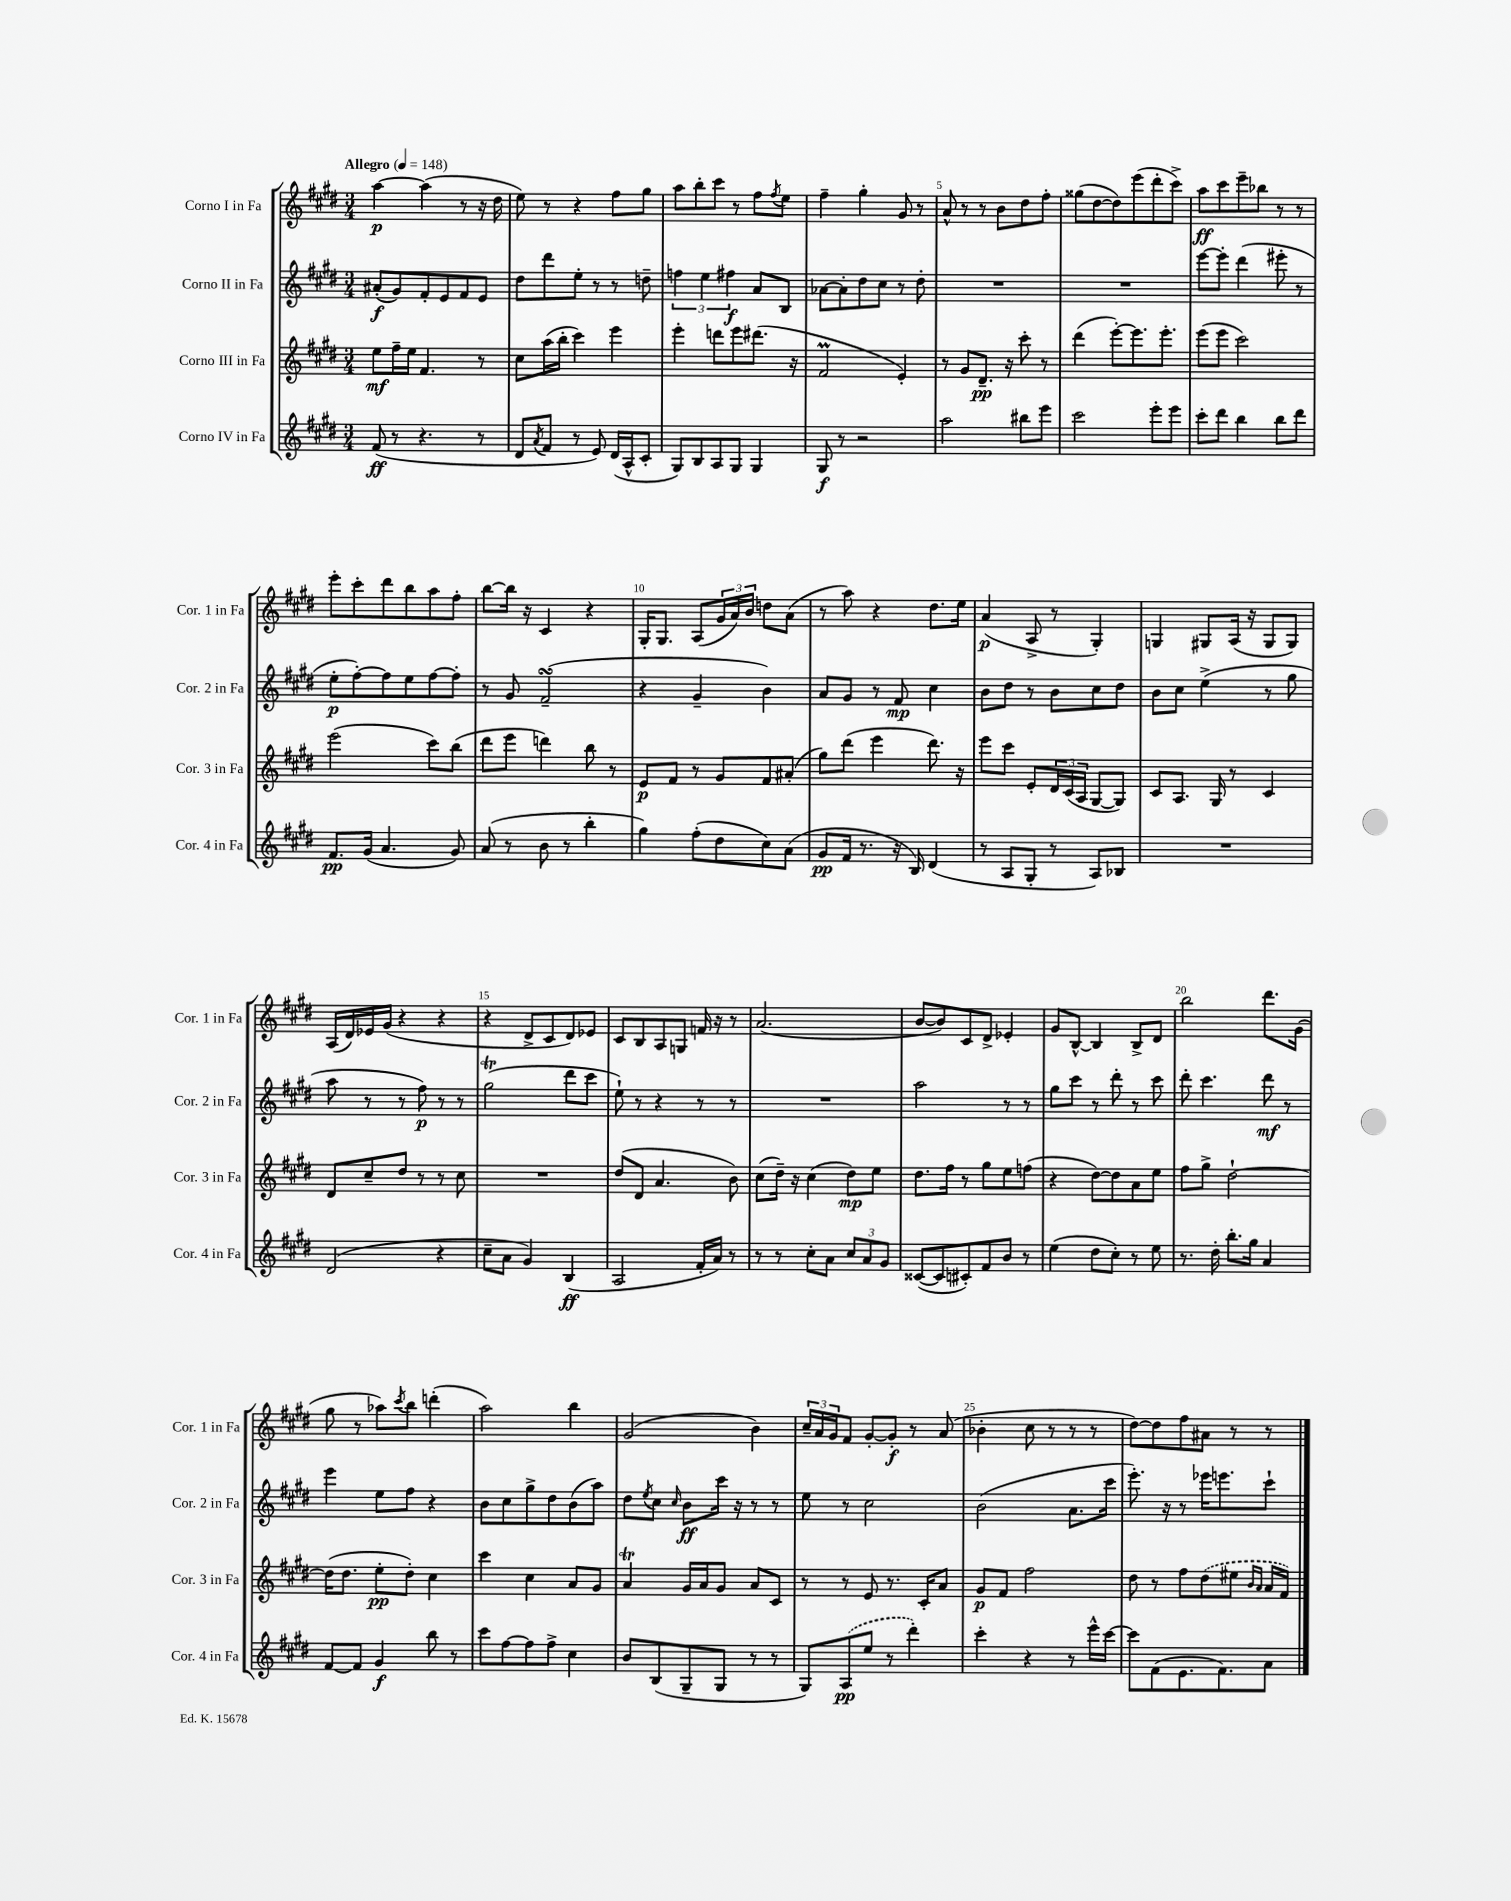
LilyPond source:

<<
\new StaffGroup <<
\new Staff = "s0" \with { instrumentName = "Corno I in Fa" shortInstrumentName = "Cor. 1 in Fa" } {
    \clef treble \key e \major \numericTimeSignature \time 3/4 \tempo "Allegro" 4 = 148
    a''4~\p a''4( r8 r16 dis''16 |
    e''8) r8 r4 fis''8 gis''8 |
    a''8 b''8-. cis'''8 r8 fis''8 \acciaccatura { fis''8 } e''8 |
    fis''4-- gis''4-. gis'8 r8 |
    a'8-^ r8 r8 b'8 dis''8 fis''8-. |
    gisis''8( dis''8~ dis''8) e'''8( dis'''8-. cis'''8->) |
    a''8\ff cis'''8 e'''8-- bes''8 r8 r8 |
    e'''8-. cis'''8-. dis'''8 b''8 a''8 fis''8-. |
    b''8~ b''16 r16 cis'4 r4 |
    gis16-. gis8. a8( \tuplet 3/2 { gis'16 a'16) b'16 } d''8 a'8( |
    r8 a''8) r4 dis''8. e''16 |
    a'4\p( a8-> r8 gis4-.) |
    g4 gis8 a16( r16 gis8 gis8) |
    a16( dis'16) ees'16 gis'16( r4 r4 |
    r4 dis'8-> cis'8 dis'8) ees'8 |
    cis'8 b8 a8 g8 f'16 r16 r8 |
    a'2.( |
    b'8~ b'8) cis'8 dis'8-> ees'4-. |
    gis'8 b8~-^ b4 b8-> dis'8 |
    b''2 dis'''8. gis'16( |
    gis''8 r8 aes''8) \acciaccatura { cis'''8 } b''8 d'''4-.( |
    a''2) b''4 |
    gis'2( b'4) |
    \tuplet 3/2 { cis''16-- a'16 gis'16 } fis'8 gis'8~-. gis'8-.\f r8 a'8( |
    bes'4-. cis''8 r8 r8 r8 |
    dis''8~) dis''8 fis''8 ais'8 r8 r8 \bar "|." |
}
\new Staff = "s1" \with { instrumentName = "Corno II in Fa" shortInstrumentName = "Cor. 2 in Fa" } {
    \clef treble \key e \major \numericTimeSignature \time 3/4
    ais'8-.\f( gis'8) fis'8-. e'8 fis'8 e'8 |
    dis''8 dis'''8 e''8-. r8 r8 d''8-- |
    \tuplet 3/2 { f''4 e''4 fis''4\f } a'8 b8 |
    aes'8~ aes'8-. dis''8 cis''8 r8 dis''8-. |
    R2. |
    R2. |
    e'''8~ e'''8-. dis'''4( eis'''8-. r8 |
    e''8-.\p fis''8~-.) fis''8 e''8 fis''8~ fis''8-. |
    r8 gis'8 fis'2--\turn( |
    r4 gis'4-- b'4) |
    a'8 gis'8 r8 fis'8\mp cis''4 |
    b'8 dis''8 r8 b'8 cis''8 dis''8 |
    b'8 cis''8 e''4->( r8 gis''8 |
    a''8 r8 r8 fis''8\p) r8 r8 |
    gis''2\trill( dis'''8 cis'''8 |
    e''8-!) r8 r4 r8 r8 |
    R2. |
    a''2 r8 r8 |
    gis''8 cis'''8 r8 dis'''8-. r8 cis'''8 |
    dis'''8-. cis'''4. dis'''8\mf r8 |
    e'''4 e''8 fis''8 r4 |
    b'8 cis''8 gis''8-> dis''8 b'8( a''8) |
    dis''8 \acciaccatura { e''8 } cis''8 \grace { cis''16 } b'8\ff cis'''16 r16 r8 r8 |
    e''8 r8 cis''2 |
    b'2( a'8. cis'''16 |
    e'''8.-.) r16 r8 ees'''16 e'''8. cis'''8-! \bar "|." |
}
\new Staff = "s2" \with { instrumentName = "Corno III in Fa" shortInstrumentName = "Cor. 3 in Fa" } {
    \clef treble \key e \major \numericTimeSignature \time 3/4
    e''8\mf fis''16-- e''16 fis'4. r8 |
    cis''8 a''16( b''16-. cis'''4) e'''4 |
    e'''4-. d'''8 e'''8 dis'''8.( r16 |
    fis'2\prall e'4-.) |
    r8 gis'8 dis'8.--\pp r16 cis'''8-. r8 |
    dis'''4( e'''8~-.) e'''8. e'''8.-. |
    e'''8( e'''8 cis'''2) |
    e'''2( cis'''8) b''8( |
    dis'''8 e'''8 d'''4) b''8 r8 |
    e'8\p fis'8 r8 gis'8 fis'8 ais'8-.( |
    gis''8) dis'''8( e'''4 dis'''8.) r16 |
    e'''8 cis'''8 e'8-. \tuplet 3/2 { dis'16 cis'16( a16 } gis8~ gis8) |
    cis'8 a8. gis16 r8 cis'4 |
    dis'8 cis''8-- dis''8 r8 r8 cis''8 |
    R2. |
    dis''8( dis'8 a'4. b'8) |
    cis''8( dis''16--) r16 cis''4( dis''8\mp) e''8 |
    dis''8. fis''16 r8 gis''8 e''8 f''8( |
    r4 dis''8~) dis''8 a'8 e''8 |
    fis''8 gis''8-> dis''2~-! |
    dis''16( dis''8. e''8-.\pp dis''8-.) cis''4 |
    cis'''4 cis''4 a'8 gis'8 |
    a'4\trill gis'16 a'16 gis'8 a'8 cis'8 |
    r8 r8 e'8 r8. cis'16-. a'8 |
    gis'8\p fis'8 fis''2 |
    dis''8 r8 fis''8 \once \slurDashed dis''8( eis''8 \grace { b'16 a'16 } a'16 fis'16) \bar "|." |
}
\new Staff = "s3" \with { instrumentName = "Corno IV in Fa" shortInstrumentName = "Cor. 4 in Fa" } {
    \clef treble \key e \major \numericTimeSignature \time 3/4
    fis'8\ff( r8 r4. r8 |
    dis'8 \acciaccatura { a'8 } fis'8 r8 e'8) dis'16( a16-^ cis'8-. |
    gis8) b8 a8 gis8 gis4 |
    gis8\f r8 r2 |
    a''2 bis''8 e'''8 |
    cis'''2 e'''8-. e'''8 |
    cis'''8-. dis'''8 b''4 b''8 dis'''8 |
    fis'8.\pp gis'16( a'4. gis'8) |
    a'8( r8 b'8 r8 b''4-. |
    gis''4) fis''8-.( dis''8 cis''8) a'8( |
    gis'8\pp fis'16 r8. r16 b16) dis'4( |
    r8 a8 gis8-. r8 a8) bes8 |
    R2. |
    dis'2( r4 |
    cis''8-- a'8 gis'4) b4\ff( |
    a2 fis'16-. a'16) r8 |
    r8 r8 cis''8-. a'8 \tuplet 3/2 { cis''8 a'8 gis'8 } |
    cisis'8~( cisis'8 cis'8-.) fis'8 b'8 r8 |
    e''4( dis''8 cis''8-.) r8 e''8 |
    r8. dis''16-. b''8.-. gis''16 a'4 |
    fis'8~ fis'8 gis'4\f b''8 r8 |
    cis'''8 fis''8~ fis''8 fis''8-> cis''4 |
    b'8 b8( gis8-- gis8 r8 r8 |
    gis8) \once \slurDashed a8\pp( e''8 r8 dis'''4-.) |
    cis'''4-. r4 r8 e'''16-^ cis'''16~ |
    cis'''8 fis'8( e'8. fis'8.) a'8 \bar "|." |
}
>>
>>
\layout { \context { \Score \override BarNumber.break-visibility = ##(#f #t #t) barNumberVisibility = #(every-nth-bar-number-visible 5) } }
